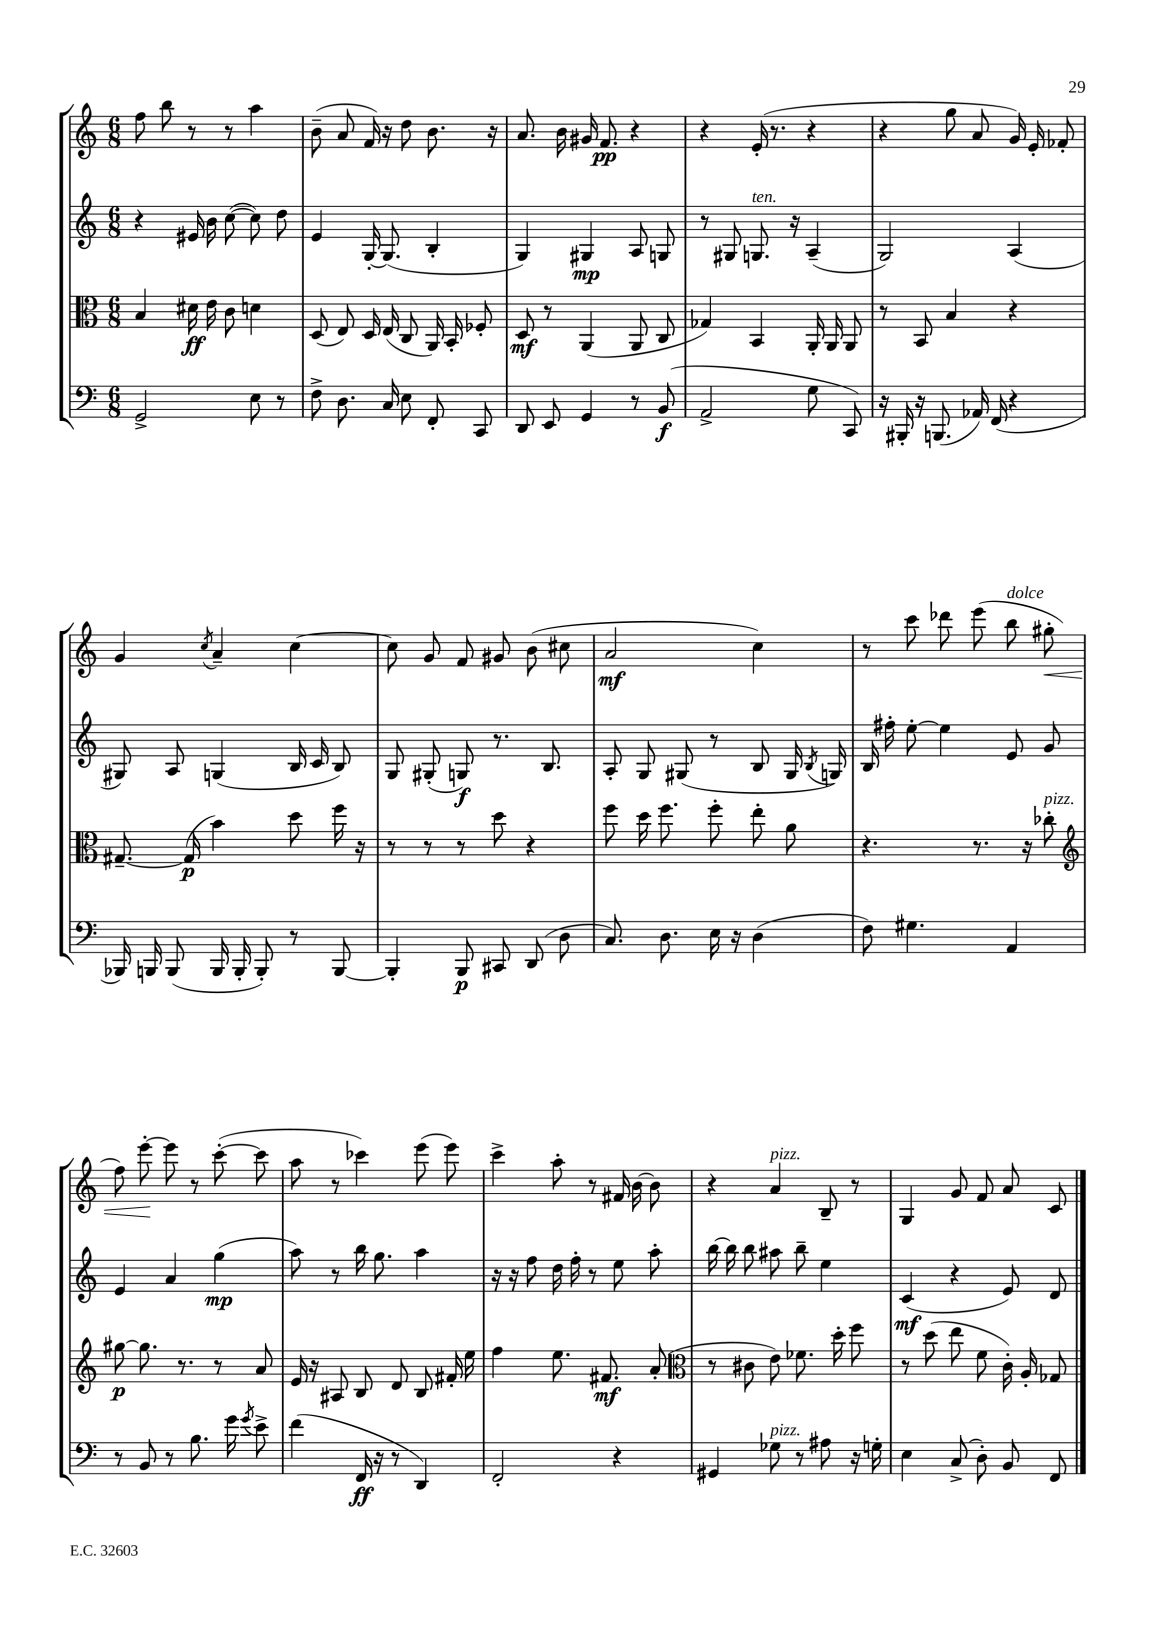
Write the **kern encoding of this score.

**kern	**kern	**kern	**kern
*staff4	*staff3	*staff2	*staff1
*clefF4	*clefC3	*clefG2	*clefG2
*k[]	*k[]	*k[]	*k[]
*M6/8	*M6/8	*M6/8	*M6/8
2GG^/	4B/	4r	8ff\
.	.	.	8bb\
.	16d#\	16e#/	8r
.	16e\	16b\	.
.	8c\	([8cc\	8r
8E\	4d\	8cc\])	4aa\
8r	.	8dd\	.
=	=	=	=
8F^\	(8D/	4e/	(8b~\
8.D\	8E/)	.	8a/
.	16D/	[16G'/	16f/)
16C/	(16E/	(8.G/]	16r
8E\	8C/	.	8dd\
8FF'/	16AA/)	4B'/	8.b\
.	16BB'/	.	.
8CC/	8F-'/	.	.
.	.	.	16r
=	=	=	=
8DD/	8D/	4G/)	8.a/
8EE/	8r	.	.
.	.	.	16b\
4GG/	(4AA/	4G#/	16g#/
.	.	.	8.f/
8r	8AA/	8A/	4r
(8BB/	8C/	8G/	.
=	=	=	=
2AA^/	4G-/)	8r	4r
.	.	8G#/	.
.	4BB/	8.G/	(16e'/
.	.	.	8.r
.	.	16r	.
8G\	16AA'/	(4A~/	4r
.	16AA/	.	.
8CC/)	8AA/	.	.
=	=	=	=
16r	8r	2G/)	4r
16BBB#'/	.	.	.
16r	8BB/	.	.
(8.BBB/	.	.	.
.	4B/	.	8gg\
16AA-/)	.	.	8a/
(16FF/	.	.	.
4r	4r	(4A/	16g/)
.	.	.	16e'/
.	.	.	8f-'/
=	=	=	=
16BBB-/)	[8.G#~/	8G#/)	4g/
16BBB/	.	.	.
(8BBB/	.	8A/	.
.	(16G#/]	.	.
.	.	.	8qcc/
16BBB/	4b\)	(4G/	4a~/
16BBB'/	.	.	.
8BBB'/)	.	.	.
8r	8dd\	16B/	[4cc\
.	.	16c/	.
[8BBB/	16ff\	8B/)	.
.	16r	.	.
=	=	=	=
4BBB'/]	8r	8G/	8cc\]
.	8r	(8G#'/	8g/
8BBB/	8r	8G/)	8f/
8CC#/	8dd\	8.r	8g#/
(8DD/	4r	.	(8b\
.	.	8.B/	.
8D\	.	.	8cc#\
=	=	=	=
8.C/)	8ff\	8A'/	2a/
.	16dd\	8G/	.
8.D\	8.ff\	.	.
.	.	(8G#/	.
16E\	8ff'\	8r	.
16r	.	.	.
(4D\	8ee'\	8B/	4cc\)
.	8a\	16G#/	.
.	.	8qB/	.
.	.	16G/)	.
=	=	=	=
8F\)	4.r	16B/	8r
.	.	16ff#'\	.
4.G#\	.	[8ee'\	8ccc\
.	.	4ee\]	8ddd-\
.	8.r	.	(8eee\
4AA/	.	8e/	8bb\
.	16r	.	.
.	8cc-'\	8g/	8gg#'\
=	=	=	=
*	*clefG2	*	*
8r	[8gg#\	4e/	8ff\)
8BB/	8.gg#\]	.	[8eee'\
8r	.	4a/	8eee\]
.	8.r	.	.
8.B\	.	.	8r
.	8r	(4gg\	([8ccc'\
16g\	.	.	.
8qg/	.	.	.
8e^\	8a/	.	8ccc\]
=	=	=	=
(4f\	16e/	8aa\)	8aa\
.	16r	.	.
.	8A#/	8r	8r
16FF/	8B/	16bb\	4ccc-\)
16r	.	8.gg\	.
8r	8d/	.	.
4DD/)	8B/	4aa\	(8eee\
.	16f#'/	.	8eee\)
.	16ee\	.	.
=	=	=	=
2FF'/	4ff\	16r	4ccc^\
.	.	16r	.
.	.	8ff\	.
.	8.ee\	16dd\	8aa'\
.	.	16ff'\	.
.	.	8r	8r
.	8.f#/	.	.
4r	.	8ee\	16f#/
.	.	.	[16b\
.	(8a'/	8aa'\	8b\]
=	=	=	=
*	*clefC3	*	*
4GG#/	8r	[16bb\	4r
.	.	16bb\]	.
.	8c#\	8bb\	.
8G-\	8e\)	8aa#\	4a/
8r	8.f-\	8bb~\	.
8A#\	.	4ee\	8B~/
.	16dd'\	.	.
16r	8ff\	.	8r
16G'\	.	.	.
=	=	=	=
4E\	8r	(4c/	4G/
.	(8dd\	.	.
(8C^/	8ee\	4r	8g/
8D'\)	8f\	.	8f/
8BB/	16c'\)	8e/)	8a/
.	16A'/	.	.
8FF/	8G-/	8d/	8c/
==	==	==	==
*-	*-	*-	*-
